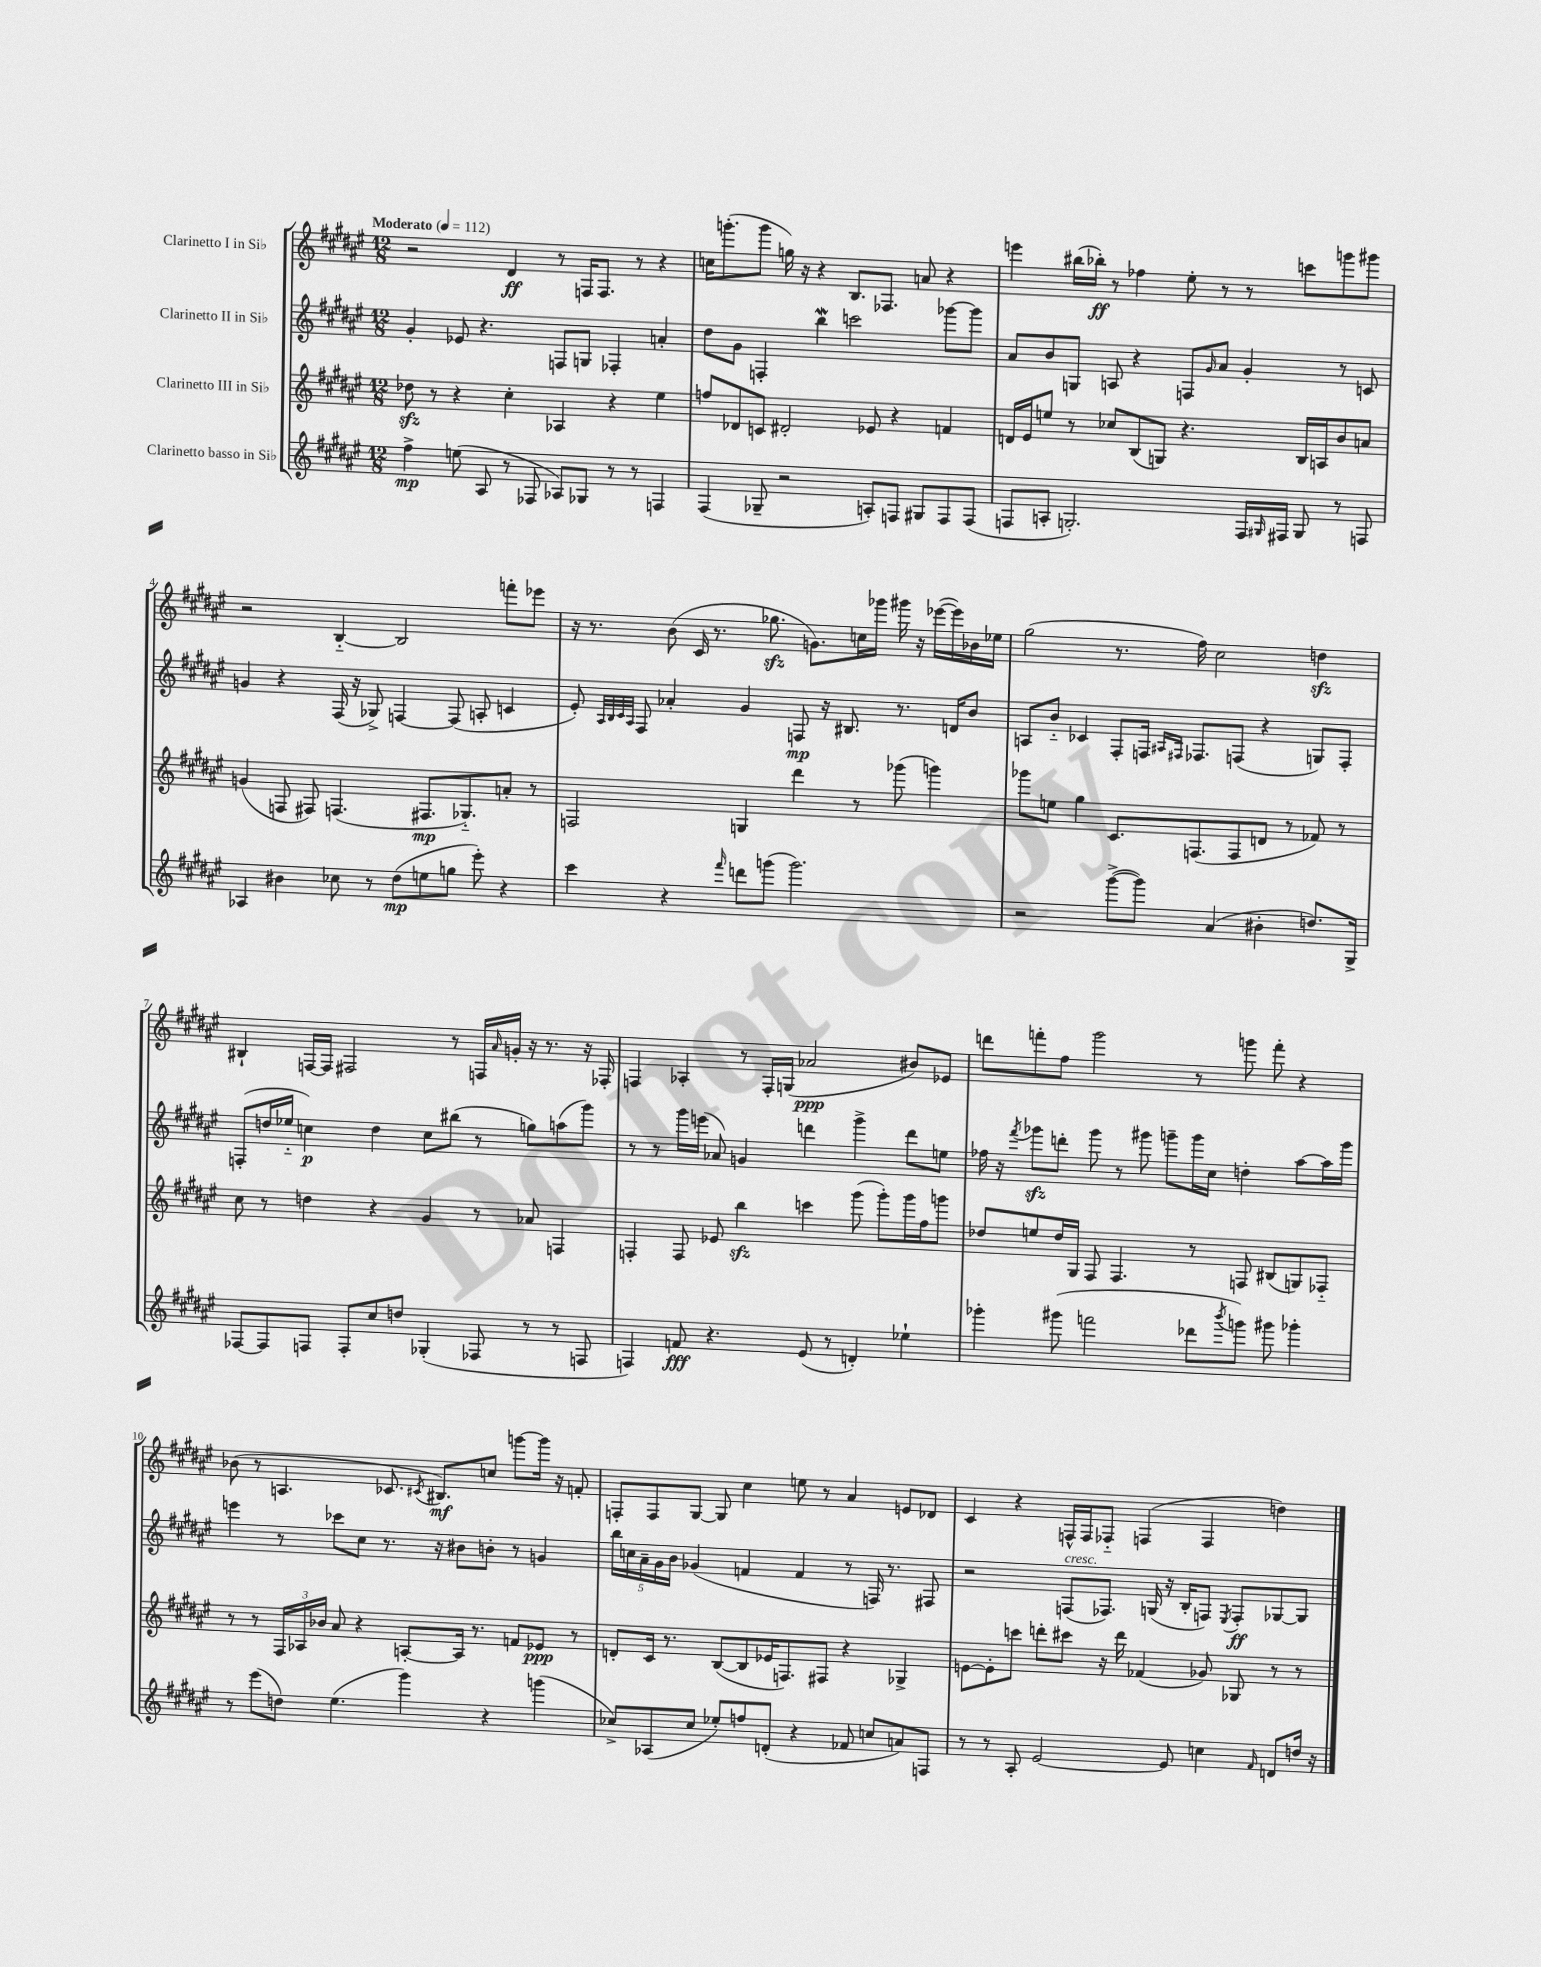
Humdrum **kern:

**kern	**dynam	**kern	**dynam	**kern	**dynam	**kern	**dynam
*part4	*part4	*part3	*part3	*part2	*part2	*part1	*part1
*staff4	*staff4	*staff3	*staff3	*staff2	*staff2	*staff1	*staff1
*I"Clarinetto basso in Si♭	*	*I"Clarinetto III in Si♭	*	*I"Clarinetto II in Si♭	*	*I"Clarinetto I in Si♭	*
*clefG2	*	*clefG2	*	*clefG2	*	*clefG2	*
*k[f#c#g#d#a#e#]	*	*k[f#c#g#d#a#e#]	*	*k[f#c#g#d#a#e#]	*	*k[f#c#g#d#a#e#]	*
*M12/8	*	*M12/8	*	*M12/8	*	*M12/8	*
*MM112	*	*MM112	*	*MM112	*	*MM112	*
=1	=1	=1	=1	=1	=1	=1	=1
!	!	!	!	!	!	!LO:TX:a:B:t=Moderato	!
4ff#^\	mp	8dd-Xzz\	.	4g#'/	.	2r	.
.	.	8r	.	.	.	.	.
(8een\	.	4r	.	8e-X/	.	.	.
8A#/	.	.	.	4.r	.	.	.
8r	.	4cc#'\	.	.	.	4d#/	ff
8F-X/	.	.	.	.	.	.	.
8A-X/L)	.	4A-X/	.	8Fn/L	.	8r	.
8G-X/J	.	.	.	8Gn/J	.	16Fn/KL	.
.	.	.	.	.	.	8.F/J	.
8r	.	4r	.	4F-X'/	.	.	.
8r	.	.	.	.	.	8r	.
4Fn/	.	4ee#\	.	4an'/	.	4r	.
=2	=2	=2	=2	=2	=2	=2	=2
(4F#/	.	8ffn/L	.	8dd#\L	.	16ccn\KL	.
.	.	.	.	.	.	(8.gggn'\	.
.	.	8d-X/	.	8g#\J	.	.	.
8G-X~/	.	8cn/J	.	4Fn'/	.	8ggg\J	.
2r	.	2d#X'/	.	.	.	16ggn\)	.
.	.	.	.	.	.	16r	.
.	.	.	.	4bbw\	.	4r	.
.	.	.	.	2cccn\	.	8.B/L	.
8An'/L)	.	8e-X/	.	.	.	.	.
.	.	.	.	.	.	8.F-X/J	.
8Fn/J	.	4r	.	.	.	.	.
8G#X/L	.	.	.	.	.	8an/	.
8F/	.	4fn/	.	[8ggg-X\L	.	4r	.
(8F/J	.	.	.	8ggg-\J]	.	.	.
=3	=3	=3	=3	=3	=3	=3	=3
8Fn/L	.	16dn/LL	.	8a#/L	.	4eeen\	.
.	.	16e#/J	.	.	.	.	.
8An'/J	.	8een/J	.	8b/	.	.	.
2.Gn'/)	.	8r	.	8Gn/J	.	(16bb#X\LL	.
.	.	.	.	.	.	16bb-X'\JJ)	ff
.	.	8cc-X/L	.	8An/	.	8r	.
.	.	(8B/	.	4r	.	4ff-X\	.
.	.	8Gn/J)	.	.	.	.	.
.	.	4.r	.	8Fn/L	.	8ee#'\	.
.	.	.	.	16qqg#/	.	.	.
.	.	.	.	8a#/J	.	8r	.
16F/LL	.	.	.	4g#'/	.	8r	.
16qqG#X/	.	.	.	.	.	.	.
16F#X/JJ	.	.	.	.	.	.	.
8G#/	.	16B/LL	.	.	.	8cccn\L	.
.	.	16An/J	.	.	.	.	.
8r	.	8b/	.	8r	.	8gggn\	.
8Fn/	.	8an/J	.	8cn/	.	8ggg#X\J	.
!!LO:LB:g=z
=4	=4	=4	=4	=4	=4	=4	=4
4A-X/	.	(4gn/	.	4gn/	.	2r	.
4b#X\	.	8Fn/	.	4r	.	.	.
.	.	8F#X/)	.	.	.	.	.
8cc-X\	.	(4.Fn/	.	(16F#/	.	[4B/	.
.	.	.	.	16r	.	.	.
8r	.	.	.	8G-X^/)	.	.	.
(8dd#\L	mp	.	.	[4Fn/	.	2B/]	.
8een\	.	8.F#X/L	mp	.	.	.	.
8ggn\J	.	.	.	(8F/]	.	.	.
.	.	8.G-X/)	.	.	.	.	.
8eee#'\)	.	.	.	8An'/	.	.	.
4r	.	8an'/J	.	4cn/	.	8fffn'\L	.
.	.	8r	.	.	.	8eee-X\J	.
=5	=5	=5	=5	=5	=5	=5	=5
4ccc#\	.	2Fn/	.	8e#'/)	.	16r	.
.	.	.	.	.	.	8.r	.
.	.	.	.	32qqA#/LLL	.	.	.
.	.	.	.	32qqB/	.	.	.
.	.	.	.	32qqc#/	.	.	.
.	.	.	.	32qqA#/JJJ	.	.	.
.	.	.	.	8F#/	.	.	.
4r	.	.	.	4a-X'/	.	(8b\	.
.	.	.	.	.	.	16c#/	.
.	.	.	.	.	.	8.r	.
16qqfff#/	.	.	.	.	.	.	.
8dddn\L	.	4Gn/	.	4g#/	.	.	.
(8gggn\J	.	.	.	.	.	8.gg-Xzz\	.
2.ggg\)	.	4ddd#\	.	8Fn/	mp	.	.
.	.	.	.	.	.	8.gn\L)	.
.	.	.	.	16r	.	.	.
.	.	.	.	8.B#X/	.	.	.
.	.	8r	.	.	.	16ccn\L	.
.	.	.	.	.	.	16ggg-X\JJ	.
.	.	(8ggg-X\	.	8.r	.	16ggg#X\	.
.	.	.	.	.	.	16r	.
.	.	4gggn\)	.	.	.	([16eee-X\LL	.
.	.	.	.	16dn/KL	.	16eee-\])	.
.	.	.	.	8b/J	.	16b-X\	.
.	.	.	.	.	.	16ee-X\JJ	.
=6	=6	=6	=6	=6	=6	=6	=6
2r	.	8ggg-X\L	.	8An/L	.	(2gg#\	.
.	.	8een\J	.	8b/J	.	.	.
.	.	4gg#\	.	4c-X/	.	.	.
([8ggg#^\L	.	8.c#/L	.	8F#'/L	.	8.r	.
8ggg#\J])	.	.	.	16Fn/Jk	.	.	.
.	.	.	.	16qqA#X/LL	.	.	.
.	.	.	.	16qqF#X/JJ	.	.	.
.	.	(8.Fn/	.	8.F-X/L	.	16ff#\)	.
(4a#/	.	.	.	.	.	2cc#\	.
.	.	8F/	.	(8Fn/J	.	.	.
4b#X'\	.	8dn/J	.	4r	.	.	.
.	.	8r	.	.	.	.	.
8.ddn/L)	.	8f-X/)	.	8Gn/L)	.	4ddnzz\	.
.	.	8r	.	8F'/J	.	.	.
16G#^/Jk	.	.	.	.	.	.	.
!!LO:LB:g=z
=7	=7	=7	=7	=7	=7	=7	=7
[8F-X/L	.	8cc#\	.	(8Fn'/L	.	4B#X`/	.
8F-/]	.	8r	.	16ddn/L	.	.	.
.	.	.	.	16ee-X/JJ	.	.	.
8Fn/J	.	4ddn\	.	4ccn\)	p	[16Fn/LL	.
.	.	.	.	.	.	16F/JJ]	.
8F'/L	.	.	.	.	.	2F#X/	.
8cc#/	.	4r	.	4dd\	.	.	.
8ddn/J	.	.	.	.	.	.	.
(4G-X'/	.	4g#/	.	8cc\L	.	.	.
.	.	.	.	(8bb#X\J	.	8r	.
8F-X/	.	8r	.	8r	.	16Fn/LL	.
.	.	.	.	.	.	16qqa#/	.
.	.	.	.	.	.	16gn'/JJ	.
8r	.	8a-X/	.	8ggn\L)	.	16r	.
.	.	.	.	.	.	8.r	.
8r	.	4Fn/	.	(8aan\	.	.	.
8Fn/	.	.	.	8ggg#\J)	.	16r	.
.	.	.	.	.	.	16F-X'/	.
=8	=8	=8	=8	=8	=8	=8	=8
4Fn/)	.	4Fn'/	.	8r	.	4Fn/	.
.	.	.	.	8r	.	.	.
8fn/	fff	8F/	.	16ggg#\LL	.	4A-X'/	.
.	.	.	.	(16eeen\JJ	.	.	.
4.r	.	8e-X/	.	8a-X/)	.	.	.
.	.	4bbzz\	.	4gn/	.	8r	.
.	.	.	.	.	.	16F'/LL	.
.	.	.	.	.	.	(16Gn/JJ	.
(8e#/	.	4cccn\	.	4dddn\	.	2a-X/	ppp
8r	.	.	.	.	.	.	.
4dn'/)	.	(8ggg#\	.	4ggg#^\	.	.	.
.	.	8ggg#'\L)	.	.	.	.	.
4ee-X`\	.	16ggg#\L	.	8ddd\L	.	8b#X/L)	.
.	.	16ff#\J	.	.	.	.	.
.	.	8gggn\J	.	8een\J	.	8e-X/J	.
=9	=9	=9	=9	=9	=9	=9	=9
4ggg-X'\	.	8dd-X/L	.	16ff-X\	.	8dddn\L	.
.	.	.	.	16r	.	.	.
.	.	.	.	8qfff#/	.	.	.
.	.	8een/	.	8ggg-Xzz\L	.	8fffn'\	.
(8ggg#X\	.	16dd-/L	.	8dddn'\J	.	8ff#\J	.
.	.	16G#/JJ	.	.	.	.	.
2fffn\	.	8F#/	.	8ggg-\	.	2ggg#\	.
.	.	4.F#/	.	8r	.	.	.
.	.	.	.	8ggg#X\	.	.	.
.	.	.	.	8gggn~\L	.	.	.
8ddd-X\L	.	8r	.	16ggg\L	.	8r	.
.	.	.	.	16cc#\JJ	.	.	.
8qbbb/	.	.	.	.	.	.	.
8gggn\J)	.	8Fn/	.	4ddn'\	.	8gggn\	.
8ggg#X\	.	(8B#X/L	.	.	.	8fff'\	.
4ggg-X'\	.	8Gn/)	.	[8aa#\L	.	4r	.
.	.	8F-X/J	.	16aa#\L]	.	.	.
.	.	.	.	16ggg\JJ	.	.	.
!!LO:LB:g=z
=10	=10	=10	=10	=10	=10	=10	=10
8r	.	8r	.	4eeen\	.	(8b-X\	.
(8eee#\L	.	8r	.	.	.	8r	.
8ddn\J)	.	24F#/LL	.	8r	.	4.An/	.
.	.	24A-X/	.	.	.	.	.
.	.	24b-X/JJ	.	.	.	.	.
(4.ee#\	.	8a#/	.	8ccc-X\L	.	.	.
.	.	4r	.	8cc#\J	.	.	.
.	.	.	.	8.r	.	8.c-X/	.
4ggg#\)	.	[8An'/L	.	.	.	.	.
.	.	.	.	.	.	8qc#X/	.
.	.	.	.	16r	.	8.B#X/L)	mf
.	.	16A/Jk]	.	8b#X\L	.	.	.
.	.	8.r	.	.	.	.	.
4r	.	.	.	8bn'\J	.	8ccn/J	.
.	.	8fn/L	.	8r	.	[8gggn\L	.
(4gggn\	.	8e-X/J	ppp	4gn/	.	16ggg\Jk]	.
.	.	.	.	.	.	16r	.
.	.	8r	.	.	.	8fn'/	.
=11	=11	=11	=11	=11	=11	=11	=11
8cc-X^/L)	.	8dn'/L	.	20bb\LL	.	8Fn'/L	.
.	.	.	.	20ccn\	.	.	.
.	.	.	.	20a#~\	.	.	.
(8A-X/	.	16c#/Jk	.	.	.	8F/	.
.	.	.	.	20g#\	.	.	.
.	.	8.r	.	.	.	.	.
.	.	.	.	20b\JJ	.	.	.
8cc-/J	.	.	.	(4g-X/	.	[8G#/J	.
8ee-X'/L)	.	([8B/L	.	.	.	8G#/]	.
8ffn/	.	8B/]	.	4fn/	.	4cc#\	.
(8dn'/J	.	16e-X/K	.	.	.	.	.
.	.	8.Fn/)	.	.	.	.	.
4r	.	.	.	4f/	.	8een\	.
.	.	8F#X/J	.	.	.	8r	.
8f-X/	.	4r	.	8r	.	4a#/	.
8ccn/L	.	.	.	16Fn/)	.	.	.
.	.	.	.	8.r	.	.	.
8an/)	.	4G-X^/	.	.	.	8en/L	.
8Fn/J	.	.	.	8F#X/	.	8d-X/J	.
=12	=12	=12	=12	=12	=12	=12	=12
8r	.	[8en\L	.	2r	.	4c#/	.
8r	.	8e'\]	.	.	.	.	.
8A#'/	.	8cccn\J	.	.	.	4r	.
[2e#/	.	8dddn'\L	.	.	.	.	.
!	!	!	!	!LO:TX:a:i:t=cresc.	!	!	!
.	.	8ccc#X\J	.	(8Fn/L	.	16Fn^^/LL	.
.	.	.	.	.	.	16F/J	.
.	.	16r	.	8.F-X/J)	.	8F-X/J	.
.	.	16ddd\	.	.	.	.	.
.	.	(4f-X/	.	.	.	(4Fn/	.
.	.	.	.	(16Gn/	.	.	.
8e#/]	.	.	.	16r	.	.	.
.	.	.	.	16B'/KL	.	.	.
4ccn\	.	8g-X/)	.	8Fn/J)	.	4F/	.
.	.	.	.	8qE#/	.	.	.
.	.	8G-X/	.	8F'/L	ff	.	.
16qqf#/	.	.	.	.	.	.	.
8dn/L	.	8r	.	[8G-X/	.	4ddn\)	.
16ddn/Jk	.	8r	.	8G-/J]	.	.	.
16r	.	.	.	.	.	.	.
==	==	==	==	==	==	==	==
*-	*-	*-	*-	*-	*-	*-	*-
